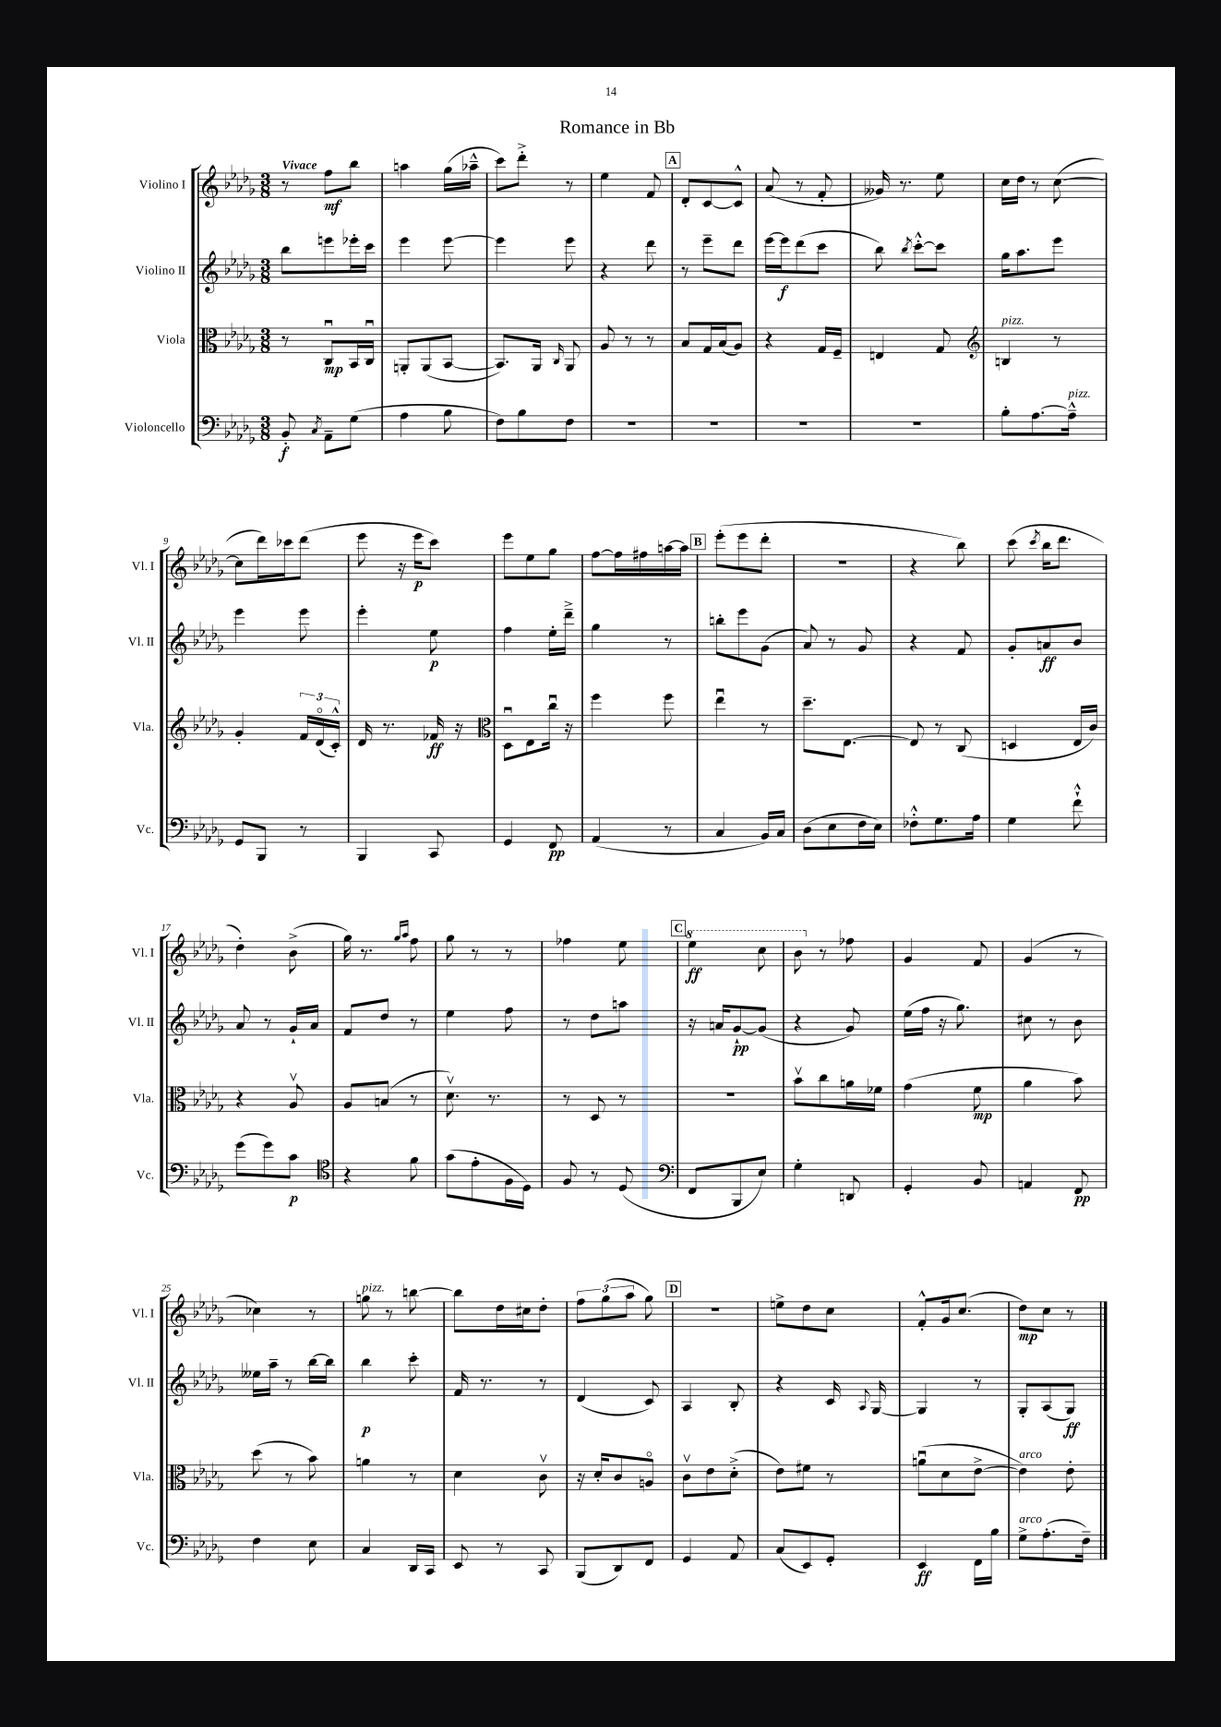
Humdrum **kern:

**kern	**kern	**kern	**kern
*staff4	*staff3	*staff2	*staff1
*clefF4	*clefC3	*clefG2	*clefG2
*k[b-e-a-d-g-]	*k[b-e-a-d-g-]	*k[b-e-a-d-g-]	*k[b-e-a-d-g-]
*M3/8	*M3/8	*M3/8	*M3/8
8BB-'/	8r	8bb-\L	8r
8qC/	.	.	.
8AA-~\L	8Cu/L	8eee\	8ff\L
(8G-\J	16BB-/L	16eee-'\L	8bb-\J
.	16Cu/JJ	16ccc\JJ	.
=	=	=	=
4A-\	8AA'/L	4eee-\	4aa\
.	(8AA/	.	.
8B-\	[8BB-/J	[8eee-\	(16gg-\LL
.	.	.	16aa-~^^\JJ
=	=	=	=
8F\L)	8.BB-/]L)	4eee-\]	8ccc\L)
8B-\	.	.	8ddd-'^\J
.	16AA-/Jk	.	.
.	16qqC/	.	.
8F\J	8AA-/	8eee-\	8r
=	=	=	=
4.r	8A-/	4r	4ee-\
.	8r	.	.
.	8r	8ddd-\	8f/
=	=	=	=
4.r	8B-/L	8r	8d-'/L
.	16G-/L	8eee-~\L	[8c/
.	(16B-/J	.	.
.	8A-/J)	8ddd-\J	8c^^/]J
=	=	=	=
4.r	4r	[16eee-\LL	(8a-/
.	.	16eee-\]J	.
.	.	(8ddd-\	8r
.	16G-/LL	8ccc\J	8f'/
.	16F~/JJ	.	.
=	=	=	=
4.r	4E/	8bb-\)	16g--/)
.	.	.	8.r
.	.	8qbb-/	.
.	.	[8ccc'^^\L	.
.	8G-/	8ccc\]J	8ee-\
=	=	=	=
*	*clefG2	*	*
8B-'\L	4B/	16gg-\LK	16cc\LL
.	.	8.aa-\	16dd-\JJ
[8.A-\	.	.	8r
.	8r	8eee-\J	([8cc\
16A-~^^\]Jk	.	.	.
=	=	=	=
8GG-/L	4g-'/	4eee-\	8cc\]L
8BBB-/J	.	.	16ddd-\L)
.	.	.	16ccc-\J
8r	24f/LL	8eee-\	(8ddd-\J
.	(24d-o/	.	.
.	24c'^^/JJ)	.	.
=	=	=	=
4BBB-/	16d-/	4eee-'\	8eee-\
.	8.r	.	.
.	.	.	16r
.	.	.	16eee-\LK
8CC/	16f-/	8ee-\	8ccc\J)
.	16r	.	.
=	=	=	=
*	*clefC3	*	*
4GG-/	8D-u\L	4ff\	8eee-\L
.	8E-\	.	8ee-\
8FF/	16ccu\Jk	16ee-'\LL	8gg-\J
.	16r	16ddd-~^\JJ	.
=	=	=	=
(4AA-/	4ff\	4gg-\	[8ff\L
.	.	.	16ff\]L
.	.	.	16ff#\
8r	8ff\	8r	[16aa\
.	.	.	16aa\]JJ
=	=	=	=
4C/	4ee-u\	8bb'\L	(8eee-'\L
.	.	8eee-\	8eee-\
16BB-/LL)	8r	(8g-\J	8ddd-'\J
16C/JJ	.	.	.
=	=	=	=
(8D-\L	8.dd-~\L	8a-/)	4.r
8E-\	.	8r	.
.	[8.E-\J	.	.
16F\L	.	8g-/	.
16E-\JJ)	.	.	.
=	=	=	=
8F-'^^\L	8E-/]	4r	4r
8.G-\	8r	.	.
.	(8C/	8f/	8bb-\)
16A-\Jk	.	.	.
=	=	=	=
4G-\	4D/	8g-'/L	(8ccc\
.	.	.	8qccc/
.	.	8a/	16bb-\LK
.	.	.	8.ddd-\J
8f`^^\	16E-/LL	8b-/J	.
.	16c/JJ)	.	.
=	=	=	=
(8g-\L	4r	8a-/	4dd-'\)
8g-\)	.	8r	.
8c\J	8A-v/	16g-`/LL	(8b-^\
.	.	16a-/JJ	.
=	=	=	=
*clefC4	*	*	*
4r	8A-/L	8f/L	16gg-\)
.	.	.	8.r
.	(8B/J	8dd-/J	.
.	.	.	16qqgg-/LL
.	.	.	16qqaa-/JJ
8f\	8r	8r	8ff\
=	=	=	=
(8g-\L	8.d-v\)	4ee-\	8gg-\
8e-'\	.	.	8r
.	8.r	.	.
16F\L	.	8ff\	8r
16D-\JJ)	.	.	.
=	=	=	=
8F/	8r	8r	4ff-\
8r	8D-/	8dd-\L	.
(8D-/	8r	8aa\J	8ee-\
=	=	=	=
*clefF4	*	*	*
8FF/L	4.r	16r	4eee-\
.	.	16a/LK	.
8BBB-/	.	[8g-`/	.
8E-/J)	.	(8g-/]J	8ccc\
=	=	=	=
4G-'\	8b-v\L	4r	8bb-\
.	8cc\	.	8r
8DD/	16a\L	8g-/)	8ff-\
.	16f-\JJ	.	.
=	=	=	=
4GG-'/	(4g-\	(16ee-\LL	4g-/
.	.	16ff\JJ	.
.	.	16r	.
.	.	8.gg-\)	.
8BB-/	8f\	.	8f/
=	=	=	=
4AA/	4a-\	8cc#\	(4g-/
.	.	8r	.
8FF/	8b-\)	8b-\	8r
=	=	=	=
4F\	(8dd-\	16ee--\LL	4cc-\)
.	.	16aa-~\JJ	.
.	8r	8r	.
8E-\	8b-\)	[16bb-\LL	8r
.	.	16bb-\]JJ	.
=	=	=	=
4C/	4a\	4bb-\	8gg\
.	.	.	8r
16DD-/LL	8r	8ccc'\	[8bb\
16CC/JJ	.	.	.
=	=	=	=
8EE-/	4d-\	16f/	8bb\]L
.	.	8.r	.
8r	.	.	16dd-\L
.	.	.	16cc#\J
8CC/	8cv\	8r	8dd-'\J
=	=	=	=
(8BBB-/L	16r	(4d-/	12ff\L
.	16d-'/LK	.	.
.	.	.	(12gg-\
8DD-/)	8c/	.	.
.	.	.	12aa-\J
8FF/J	8Ao/J	8c/)	8gg-\)
=	=	=	=
4GG-/	8cv\L	4A-/	4.r
.	8e-\	.	.
8AA-/	(8d-'^\J	8B-'/	.
=	=	=	=
(8C/L	8e-\L)	4r	8ee^\L
8EE-/)	8f#\J	.	8dd-\
8GG-'/J	8r	16c/	8cc\J
.	.	8qqA-/	.
.	.	[16G-/	.
=	=	=	=
4EE-/	(8au\L	4G-/]	8f'^^/L
.	8d-\	.	16g-/k
.	.	.	(8.cc/J
16FF\LL	[8e-^\J	8r	.
16B-\JJ	.	.	.
=	=	=	=
8G-^\L	4e-\])	8G-'/L	8dd-\L)
(8.A-'\	.	(8A-/	8cc\J
.	8e-'\	8G-/J)	8r
16F~\Jk)	.	.	.
==	==	==	==
*-	*-	*-	*-
